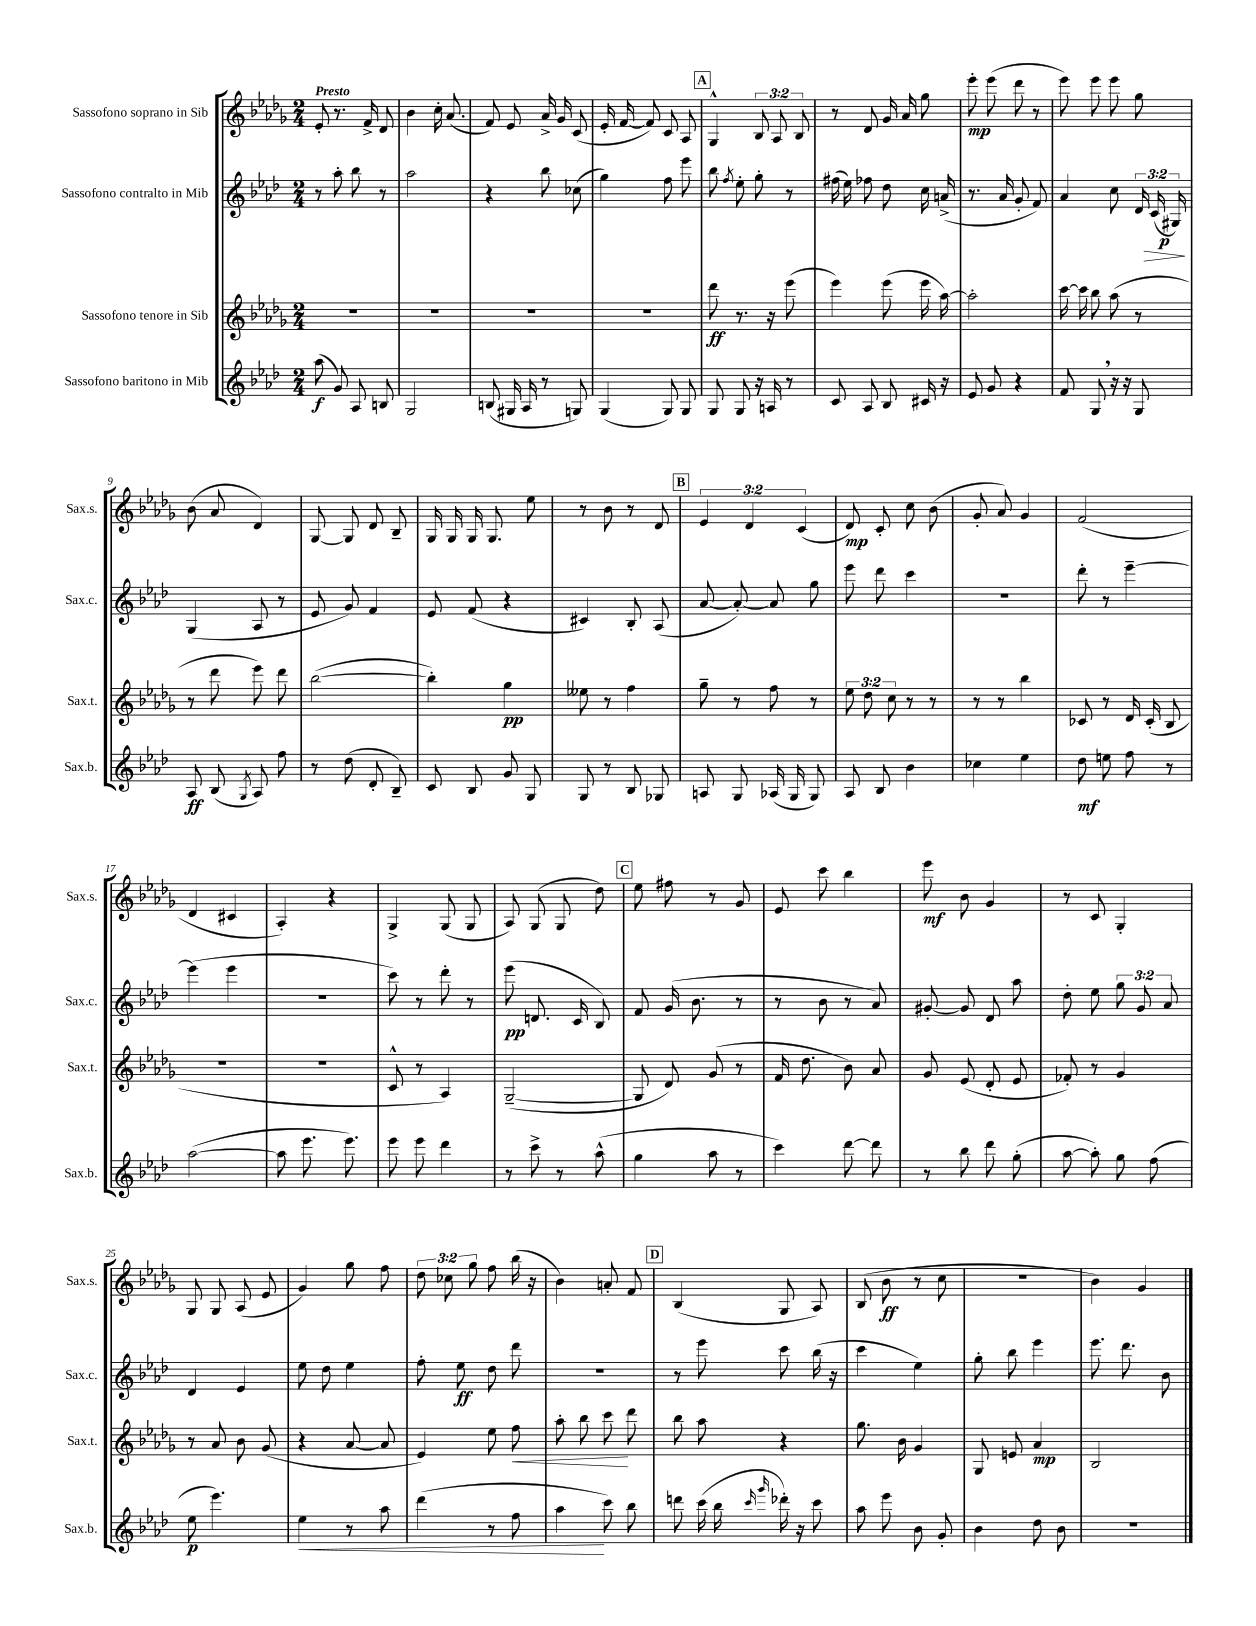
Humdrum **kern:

**kern	**kern	**kern	**kern
*staff4	*staff3	*staff2	*staff1
*clefG2	*clefG2	*clefG2	*clefG2
*k[b-e-a-d-]	*k[b-e-a-d-g-]	*k[b-e-a-d-]	*k[b-e-a-d-g-]
*M2/4	*M2/4	*M2/4	*M2/4
(8aa-\	2r	8r	8e-'/
8g/)	.	8aa-'\	8.r
8A-/	.	8bb-\	.
.	.	.	16f^/
8B/	.	8r	8d-/
=	=	=	=
2G/	2r	2aa-\	4b-\
.	.	.	16cc'\
.	.	.	(8.a-/
=	=	=	=
(8B/	2r	4r	8f/)
16G#/	.	.	8e-/
16A-/	.	.	.
8r	.	8bb-\	16a-^/
.	.	.	16g-/
8G/)	.	(8cc-\	(8c/
=	=	=	=
(4G/	2r	4gg\)	16e-'/
.	.	.	[16f/
.	.	.	8f/])
8G/)	.	8ff\	8c/
8G/	.	8eee-\	8A-/
=	=	=	=
8G/	8ddd-\	8bb-\	4G-^^/
.	.	8qff/	.
8G/	8.r	8ee-'\	.
16r	.	8gg'\	12B-/
16A/	16r	.	.
.	.	.	12A-/
8r	(8eee-\	8r	.
.	.	.	12B-/
=	=	=	=
8c/	4eee-\)	(16ff#\	8r
.	.	16ee-\)	.
8A-/	.	8ff-\	8d-/
8B-/	(8eee-\	8dd-\	16g-/
.	.	.	16a-/
16c#/	16eee-\	16cc\	8gg-\
16r	[16aa-\)	(16a^/	.
=	=	=	=
8e-/	2aa-'\]	8.r	8eee-'\
8g/	.	.	(8eee-\
.	.	16a-/	.
4r	.	8g'/	8ddd-\
.	.	8f/)	8r
=	=	=	=
8f/	[16ccc\	4a-/	8eee-\)
.	16ccc\]	.	.
8G/	8bb-\	.	8eee-\
16r	(8aa-\	8cc\	8eee-\
16r	.	.	.
8G/	8r	24d-/	8gg-\
.	.	(24c/	.
.	.	24G#/)	.
=	=	=	=
8A-/	8r	(4G/	(8b-\
(8B-/	8ddd-\	.	8a-/
8qG/	.	.	.
8A-/)	8eee-\)	8A-/	4d-/)
8ff\	8ddd-\	8r	.
=	=	=	=
8r	([2bb-\	8e-/	[8G-/
(8dd-\	.	8g/)	8G-/]
8d-'/	.	4f/	8d-/
8B-~/)	.	.	8B-~/
=	=	=	=
8c/	4bb-'\])	8e-/	16G-/
.	.	.	16G-/
8B-/	.	(8f/	16G-/
.	.	.	8.G-/
8g/	4gg-\	4r	.
8G/	.	.	8ee-\
=	=	=	=
8G/	8ee--\	4c#/)	8r
8r	8r	.	8b-\
8B-/	4ff\	8B-'/	8r
8G-/	.	(8A-/	8d-/
=	=	=	=
8A/	8gg-~\	[8a-/	6e-/
8G/	8r	8a-'/_)	.
.	.	.	6d-/
(16A-/	8ff\	8a-/]	.
16G/	.	.	.
.	.	.	(6c/
8G/)	8r	8gg\	.
=	=	=	=
8A-/	12ee-\	8eee-\	8d-/)
.	12dd-\	.	.
8B-/	.	8ddd-\	8c'/
.	12cc\	.	.
4b-\	8r	4ccc\	8cc\
.	8r	.	(8b-\
=	=	=	=
4cc-\	8r	2r	8g-'/
.	8r	.	8a-/)
4ee-\	4bb-\	.	4g-/
=	=	=	=
8dd-\	8c-/	8ddd-'\	(2f/
8ee\	8r	8r	.
8ff\	16d-/	[4eee-~\	.
.	(16c-'/	.	.
8r	8B-/	.	.
=	=	=	=
([2aa-\	2r	(4eee-\]	4d-/
.	.	4eee-\	4c#/
=	=	=	=
8aa-\]	2r	2r	4A-'/)
8.eee-\	.	.	.
.	.	.	4r
8.eee-\)	.	.	.
=	=	=	=
8eee-\	8c^^/	8ccc\)	4G-^/
8eee-\	8r	8r	.
4ddd-\	4A-/)	8ddd-'\	(8G-/
.	.	8r	8G-/
=	=	=	=
8r	([2G-~/	(8eee-\	8A-/)
8ccc^\	.	8.d/	(8G-/
8r	.	.	8G-/
.	.	16c/	.
(8aa-^^\	.	8B-/)	8dd-\)
=	=	=	=
4gg\	8G-/]	8f/	8ee-\
.	8d-/)	(16g/	8ff#\
.	.	8.b-\	.
8aa-\	(8g-/	.	8r
8r	8r	8r	8g-/
=	=	=	=
4ccc\)	16f/	8r	8e-/
.	8.dd-\	.	.
.	.	8b-\	8ccc\
[8ddd-\	8b-\)	8r	4bb-\
8ddd-\]	8a-/	8a-/)	.
=	=	=	=
8r	8g-/	[8g#'/	8eee-\
8bb-\	(8e-/	8g#/]	8b-\
8ddd-\	8d-'/	8d-/	4g-/
(8gg'\	8e-/	8aa-\	.
=	=	=	=
[8aa-\	8f-'/)	8dd-'\	8r
8aa-'\])	8r	8ee-\	8c/
8gg\	4g-/	12gg\	4G-'/
.	.	12g/	.
(8ff\	.	.	.
.	.	12a-/	.
=	=	=	=
8ee-\	8r	4d-/	8G-/
4.eee-\)	8a-/	.	8G-/
.	8b-\	4e-/	(8A-/
.	(8g-/	.	8e-/
=	=	=	=
4ee-\	4r	8ee-\	4g-/)
.	.	8dd-\	.
8r	[8a-/	4ee-\	8gg-\
8aa-\	8a-/]	.	8ff\
=	=	=	=
(4ddd-\	4e-/)	8ff'\	12dd-\
.	.	.	12cc-\
.	.	8ee-\	.
.	.	.	12gg-\
8r	8ee-\	8dd-\	8ff\
8ff\	8ff\	8ddd-\	(16bb-\
.	.	.	16r
=	=	=	=
4aa-\	8aa-'\	2r	4b-\)
.	8bb-\	.	.
8ccc\)	8ccc\	.	8a'/
8bb-\	8ddd-\	.	8f/
=	=	=	=
8ddd\	8bb-\	8r	(4B-/
(16ccc\	8aa-\	8eee-\	.
16bb-\	.	.	.
16qqccc/	.	.	.
16qqggg/	.	.	.
16ddd-'\)	4r	8ccc\	8G-/
16r	.	.	.
8ccc\	.	(16bb-\	8A-/)
.	.	16r	.
=	=	=	=
8aa-\	8.gg-\	4ccc\	(8B-/
8eee-\	.	.	8b-\
.	16b-\	.	.
8b-\	4g-/	4ee-\)	8r
8g'/	.	.	8cc\
=	=	=	=
4b-\	8G-/	8gg'\	2r
.	8e/	8bb-\	.
8dd-\	4a-/	4eee-\	.
8b-\	.	.	.
=	=	=	=
2r	2B-/	8.eee-\	4b-\)
.	.	8.ddd-\	.
.	.	.	4g-/
.	.	8b-\	.
==	==	==	==
*-	*-	*-	*-
